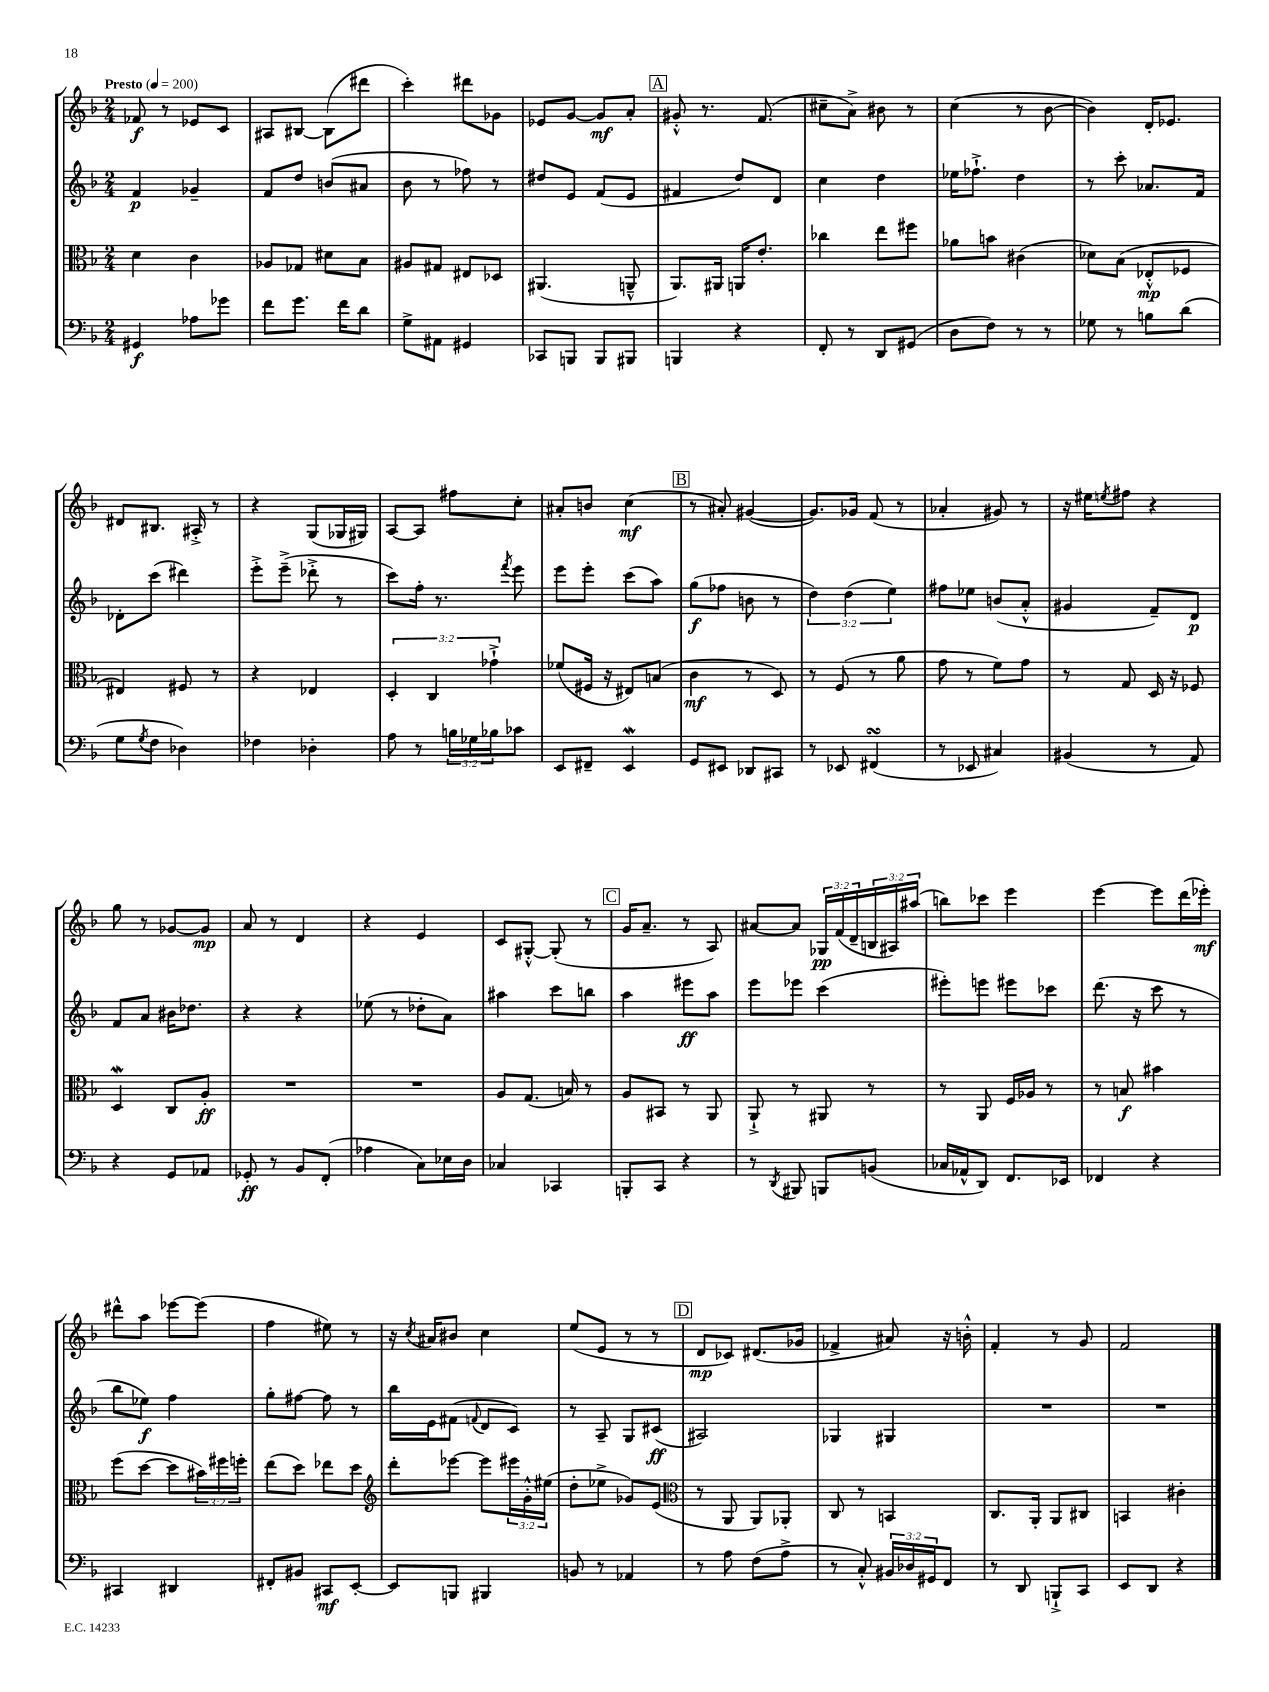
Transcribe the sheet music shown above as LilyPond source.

<<
\new StaffGroup <<
\new Staff = "s0" {
    \clef treble \key f \major \numericTimeSignature \time 2/4 \override Staff.TupletNumber.text = #tuplet-number::calc-fraction-text \tempo "Presto" 4 = 200
    fes'8\f r8 ees'8 c'8 |
    ais8 bis8~ bis8( dis'''8 |
    c'''4-.) dis'''8 ges'8 |
    ees'8 g'8~ g'8\mf a'8-. |
    \mark \markup { \box "A" } gis'8-.-^ r8. f'8.( |
    cis''8-- a'8->) bis'8 r8 |
    c''4( r8 bes'8~ |
    bes'4) d'16-. ees'8. |
    dis'8 bis8. ais16-.-> r8 |
    r4 g8( ges16 gis16) |
    a8~ a8 fis''8 c''8-. |
    ais'8-. b'8 c''4\mf( |
    \mark \markup { \box "B" } r8 ais'8-.) gis'4~( |
    gis'8.) ges'16 f'8( r8 |
    aes'4-. gis'8) r8 |
    r16 eis''16 \acciaccatura { e''8 } fis''8 r4 |
    g''8 r8 ges'8~ ges'8\mp |
    a'8 r8 d'4 |
    r4 e'4 |
    c'8 gis8~-.-^ gis8-.( r8 |
    \mark \markup { \box "C" } g'16 a'8.-- r8 a8) |
    ais'8~ ais'8 \tuplet 3/2 { ges16\pp f'16( d'16-- } \tuplet 3/2 { b16 ais16) ais''16( } |
    b''8) ces'''8 e'''4 |
    e'''4~ e'''8 d'''16( ees'''16-.\mf) |
    dis'''8-^ a''8 ees'''8~ ees'''8( |
    f''4 eis''8) r8 |
    r16 \acciaccatura { c''8 } ais'16 bis'8 c''4 |
    e''8( e'8 r8 r8 |
    \mark \markup { \box "D" } d'8\mp ces'8) dis'8.( ges'16 |
    fes'4-> ais'8) r16 b'16-.-^ |
    f'4-. r8 g'8 |
    f'2 \bar "|." |
}
\new Staff = "s1" {
    \clef treble \key f \major \numericTimeSignature \time 2/4 \override Staff.TupletNumber.text = #tuplet-number::calc-fraction-text
    f'4\p ges'4-- |
    f'8 d''8 b'8( ais'8 |
    bes'8 r8 fes''8) r8 |
    dis''8 e'8 f'8( e'8 |
    \mark \markup { \box "A" } fis'4 d''8) d'8 |
    c''4 d''4 |
    ees''16 fes''8.-!-> d''4 |
    r8 c'''8-. aes'8. f'16 |
    des'8-. c'''8( dis'''4) |
    e'''8-.-> e'''8--->( des'''8-.-> r8 |
    c'''8) f''16-. r8. \acciaccatura { f'''8 } e'''8 |
    e'''8 e'''8-. c'''8( a''8) |
    \mark \markup { \box "B" } g''8\f( fes''8 b'8 r8 |
    \tuplet 3/2 { d''4) d''4( e''4) } |
    fis''8 ees''8 b'8( a'8-.-^ |
    gis'4 f'8--) d'8\p |
    f'8 a'8 bis'16 des''8. |
    r4 r4 |
    ees''8( r8 des''8-. a'8) |
    ais''4 c'''8 b''8 |
    \mark \markup { \box "C" } a''4 eis'''8\ff a''8 |
    e'''8 ees'''8 c'''4( |
    eis'''8-.) e'''8 eis'''8 ces'''8 |
    d'''8.( r16 c'''8 r8 |
    bes''8 ees''8\f) f''4 |
    g''8-. fis''8~ fis''8 r8 |
    bes''16 e'16 fis'8( \appoggiatura { f'8 } d'8 c'8) |
    r8 a8-- g8 cis'8\ff( |
    \mark \markup { \box "D" } ais2) |
    ges4 gis4 |
    R2 |
    R2 \bar "|." |
}
\new Staff = "s2" {
    \clef alto \key f \major \numericTimeSignature \time 2/4 \override Staff.TupletNumber.text = #tuplet-number::calc-fraction-text
    d'4 c'4 |
    aes8 ges8 dis'8 bes8 |
    ais8 gis8 eis8 des8 |
    ais,4.( a,8---^ |
    \mark \markup { \box "A" } a,8.) ais,16 a,16 e'8.-. |
    ces''4 e''8 fis''8 |
    aes'8 b'8 cis'4( |
    des'8) bes8( ees8-.-^\mp fes8 |
    eis4) fis8 r8 |
    r4 ees4 |
    \tuplet 3/2 { d4-. c4 ges'4-!-> } |
    fes'8( fis16 r16 eis8) b8( |
    \mark \markup { \box "B" } c'4\mf r8 d8) |
    r8 f8( r8 a'8 |
    g'8 r8 f'8) g'8 |
    r8 g8 d16 r16 fes8 |
    d4\mordent c8 a8-.\ff |
    R2 |
    R2 |
    a8 g8.( b16) r8 |
    \mark \markup { \box "C" } a8 bis,8 r8 a,8 |
    a,8-!-> r8 ais,8 r8 |
    r8 a,8 f16 aes16 r8 |
    r8 b8\f bis'4 |
    f''8( d''8~ d''8 \tuplet 3/2 { bis'16) fis''16 f''16-. } |
    e''8( d''8) ees''8 d''8 |
    \clef treble d'''8-. ees'''8~ ees'''8 \tuplet 3/2 { eis'''16 g'16-.-^ eis''16( } |
    d''8-. ees''8-> ges'8) e'8( |
    \mark \markup { \box "D" } \clef alto r8 a,8 a,8) aes,8-. |
    c8 r8 b,4 |
    c8. a,16-. a,8 cis8 |
    b,4 cis'4-. \bar "|." |
}
\new Staff = "s3" {
    \clef bass \key f \major \numericTimeSignature \time 2/4 \override Staff.TupletNumber.text = #tuplet-number::calc-fraction-text
    gis,4\f aes8 ges'8 |
    f'8 g'8. f'16 d'8 |
    g8-> ais,8 gis,4 |
    ces,8 b,,8 b,,8 bis,,8 |
    \mark \markup { \box "A" } b,,4 r4 |
    f,8-. r8 d,8 gis,8( |
    d8 f8) r8 r8 |
    ges8 r8 b8 d'8( |
    g8 \acciaccatura { g8 } f8 des4) |
    fes4 des4-. |
    a8 r8 \tuplet 3/2 { b16 ges16 bes16 } ces'8 |
    e,8 fis,8-- e,4\mordent |
    \mark \markup { \box "B" } g,8 eis,8 des,8 cis,8 |
    r8 ees,8 fis,4\turn( |
    r8 ees,8 cis4) |
    bis,4( r8 a,8) |
    r4 g,8 aes,8 |
    ges,8-.\ff r8 bes,8 f,8-.( |
    aes4 c8) ees16 d16 |
    ces4 ces,4 |
    \mark \markup { \box "C" } b,,8-. c,8 r4 |
    r8 \acciaccatura { d,8 } bis,,8 b,,8 b,8( |
    ces16 aes,16-^ d,8) f,8. ees,16 |
    fes,4 r4 |
    cis,4 dis,4 |
    fis,8-. bis,8 cis,8\mf e,8~-. |
    e,8 b,,8 bis,,4 |
    b,8 r8 aes,4 |
    \mark \markup { \box "D" } r8 a8 f8( a8-> |
    r8 c8-.-^) \tuplet 3/2 { bis,16 des16 gis,16 } f,8 |
    r8 d,8 b,,8-!-> c,8 |
    e,8 d,8 r4 \bar "|." |
}
>>
>>
\layout { \context { \Score \remove "Bar_number_engraver" } }
